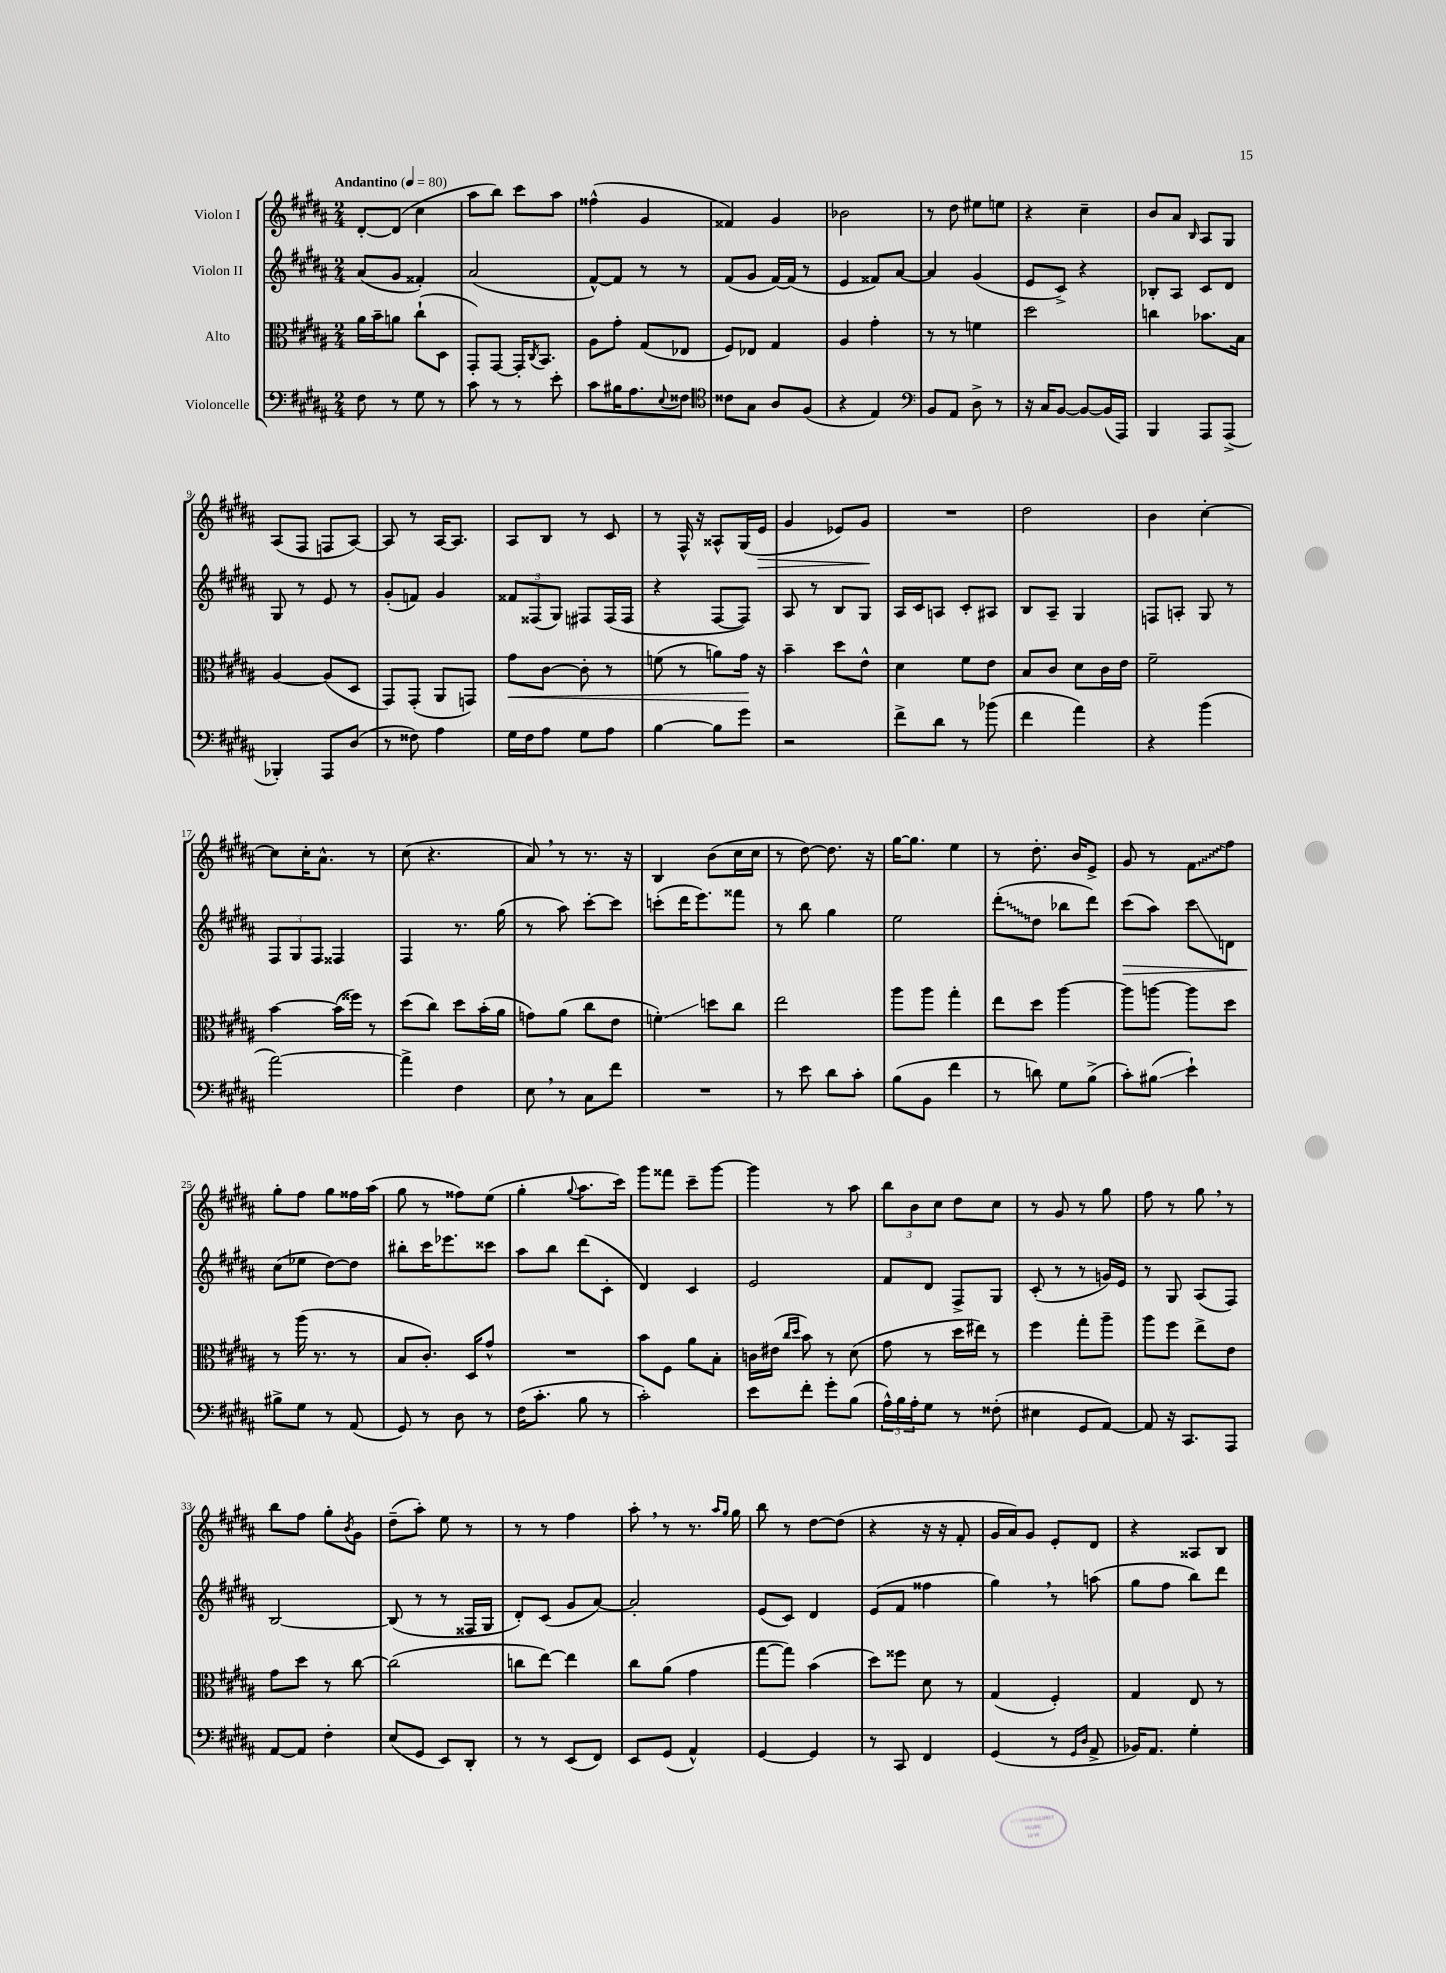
<<
\new StaffGroup <<
\new Staff = "s0" \with { instrumentName = "Violon I" } {
    \clef treble \key b \major \numericTimeSignature \time 2/4 \tempo "Andantino" 4 = 80
    dis'8~-. dis'8( cis''4 |
    ais''8 b''8) cis'''8 ais''8 |
    fisis''4-^( gis'4 |
    fisis'4) gis'4 |
    bes'2 |
    r8 dis''8 eis''8 e''8 |
    r4 cis''4-- |
    b'8 ais'8 \grace { b16 } ais8 gis8 |
    ais8( fis8 f8 ais8~) |
    ais8 r8 ais16~ ais8. |
    ais8 b8 r8 cis'8 |
    r8 fis16-^ r16 aisis8-^ gis16( e'16\> |
    gis'4 ees'8) gis'8\! |
    R2 |
    dis''2 |
    b'4 cis''4~-. |
    cis''8 cis''16-. ais'8.-^ r8 |
    cis''8( r4. |
    ais'8) \breathe r8 r8. r16 |
    b4 b'8( cis''16 cis''16 |
    r8 dis''8~) dis''8. r16 |
    gis''16~ gis''8. e''4 |
    r8 dis''8.-. b'16 e'8-> |
    gis'8 r8 \once \override Glissando.style = #'zigzag fis'8\glissando fis''8 |
    gis''8-. fis''8 gis''8 fisis''16 ais''16( |
    gis''8 r8 fisis''8) e''8( |
    gis''4-. \appoggiatura { gis''8 } ais''8. cis'''16) |
    gis'''8 fisis'''8 cis'''8-- gis'''8~ |
    gis'''4 r8 ais''8 |
    \tuplet 3/2 { b''8 b'8 cis''8 } dis''8 cis''8 |
    r8 gis'8 r8 gis''8 |
    fis''8 r8 gis''8 \breathe r8 |
    b''8 fis''8 gis''8-. \acciaccatura { b'8 } gis'8 |
    dis''8--( ais''8-.) e''8 r8 |
    r8 r8 fis''4 |
    ais''8-. \breathe r8 r8. \grace { ais''16 gis''16 } gis''16 |
    b''8 r8 dis''8~ dis''8( |
    r4 r16 r16 fis'8-. |
    gis'16 ais'16) gis'8 e'8-. dis'8 |
    r4 aisis8 b8 \bar "|." |
}
\new Staff = "s1" \with { instrumentName = "Violon II" } {
    \clef treble \key b \major \numericTimeSignature \time 2/4
    ais'8( gis'8 fisis'4-.) |
    ais'2( |
    fis'8~-^) fis'8 r8 r8 |
    fis'8( gis'8 fis'16~) fis'16( r8 |
    e'4 fisis'8) ais'8~ |
    ais'4 gis'4( |
    e'8 cis'8->) r4 |
    bes8-. ais8 cis'8 dis'8 |
    gis8 r8 e'8 r8 |
    gis'8-.( f'8) gis'4 |
    \tuplet 3/2 { fisis'8 fisis8( gis8) } fis8 fis16( fis16 |
    r4 fis8~ fis8) |
    ais8 r8 b8 gis8 |
    ais16 cis'16 a8 cis'8-. ais8 |
    b8 ais8-- gis4 |
    f8 a8-. gis8 r8 |
    \tuplet 3/2 { fis8 gis8 fis8 } fisis4 |
    fis4 r8. gis''16( |
    r8 ais''8) cis'''8~-. cis'''8 |
    c'''8-.( dis'''16 e'''8.) fisis'''8 |
    r8 b''8 gis''4 |
    e''2 |
    \once \override Glissando.style = #'zigzag dis'''8-.\glissando( dis''8 bes''8 dis'''8) |
    cis'''8\>( ais''8) cis'''8\glissando d'8 |
    cis''8\!( ees''8 dis''8~) dis''8 |
    bis''8-. cis'''16 ees'''8. cisis'''8 |
    ais''8 b''8 dis'''8( cis'8-. |
    dis'4) cis'4 |
    e'2 |
    fis'8 dis'8 fis8-> gis8 |
    cis'8-.( r8 r8 g'16) e'16 |
    r8 gis8 ais8( fis8) |
    b2~ |
    b8( r8 r8 fisis16 gis16 |
    dis'8-.) cis'8( gis'8 ais'8~) |
    ais'2-. |
    e'8( cis'8) dis'4 |
    e'8( fis'8 fisis''4 |
    gis''4) \breathe r8 a''8( |
    gis''8 fis''8 b''8) dis'''8 \bar "|." |
}
\new Staff = "s2" \with { instrumentName = "Alto" } {
    \clef alto \key b \major \numericTimeSignature \time 2/4
    ais'16 b'16-- a'8 cis''8-!( dis8 |
    gis,8-.) gis,8~ gis,16-. \acciaccatura { cis8 } b,8. |
    ais8 gis'8-. gis8( ees8 |
    fis8) ees8 gis4 |
    ais4 gis'4-. |
    r8 r8 f'4 |
    dis''2 |
    c''4 bes'8. b16 |
    ais4~ ais8( dis8 |
    gis,8) gis,8-.( ais,8 g,8) |
    gis'8\< cis'8~ cis'8-. r8 |
    f'8( r8 a'8) gis'16\! r16 |
    b'4-- dis''8 e'8-^ |
    dis'4 fis'8 e'8 |
    b8 cis'8 dis'8 cis'16 e'16 |
    fis'2-- |
    b'4~ b'16( fisis''16) r8 |
    dis''8( cis''8) dis''8 b'16-.( ais'16 |
    g'8) ais'8( cis''8 e'8 |
    f'4-.\glissando) d''8 cis''8 |
    e''2 |
    ais''8 ais''8 gis''4-. |
    e''8 dis''8 ais''4~ |
    ais''8 a''8~ a''8 dis''8 |
    r8 ais''16( r8. r8 |
    b8 cis'8.-.) dis16 gis'8-^ |
    R2 |
    b'8 fis8 ais'8 b8-. |
    c'16 eis'16( \grace { cis''16 dis''16 } b'8) r8 dis'8( |
    gis'8 r8 dis''16 eis''16) r8 |
    fis''4 gis''8-. ais''8-- |
    ais''8 fis''8 e''8-> e'8 |
    gis'8 dis''8 r8 cis''8~ |
    cis''2( |
    c''8 e''8~) e''4 |
    cis''8 ais'8( gis'4 |
    gis''8~ gis''8) b'4( |
    dis''8) fisis''8 dis'8 r8 |
    gis4( fis4-.) |
    gis4 e8 r8 \bar "|." |
}
\new Staff = "s3" \with { instrumentName = "Violoncelle" } {
    \clef bass \key b \major \numericTimeSignature \time 2/4
    fis8 r8 gis8 r8 |
    cis'8 r8 r8 e'8-. |
    cis'8 bis16 ais8. \appoggiatura { e8 } fisis8 |
    \clef tenor cisis'8 gis8 ais8 fis8( |
    r4 e4) |
    \clef bass b,8 ais,8 dis8-> r8 |
    r16 cis16 b,8~ b,8~ b,16( ais,,16) |
    b,,4 ais,,8 ais,,8->( |
    bes,,4-.) ais,,8 dis8( |
    r8 fisis8) ais4 |
    gis16 fis16 ais8 gis8 ais8 |
    b4~ b8 gis'8 |
    r2 |
    fis'8-> dis'8 r8 bes'8( |
    fis'4 ais'4) |
    r4 b'4( |
    ais'2~) |
    ais'4-> fis4 |
    e8 \breathe r8 cis8 fis'8 |
    R2 |
    r8 e'8 dis'8 cis'8-. |
    b8( b,8 fis'4 |
    r8 d'8) gis8 b8->( |
    cis'8-.) bis8\glissando( e'4-!) |
    bis8-> gis8 r8 ais,8( |
    gis,8) r8 dis8 r8 |
    fis16( cis'8.-. b8 r8 |
    cis'2-.) |
    e'8 fis'8-. gis'8-. b8( |
    \tuplet 3/2 { ais16-^) b16 ais16-. } gis8 r8 fisis8-.( |
    eis4 gis,8 ais,8~) |
    ais,8 r16 cis,8. ais,,8 |
    ais,8~ ais,8 fis4-. |
    e8( gis,8 e,8) dis,8-. |
    r8 r8 e,8( fis,8) |
    e,8 gis,8( ais,4-^) |
    gis,4~ gis,4 |
    r8 cis,8 fis,4 |
    gis,4( r8 \grace { gis,16 dis16 } ais,8-> |
    bes,16) ais,8. gis4-. \bar "|." |
}
>>
>>
